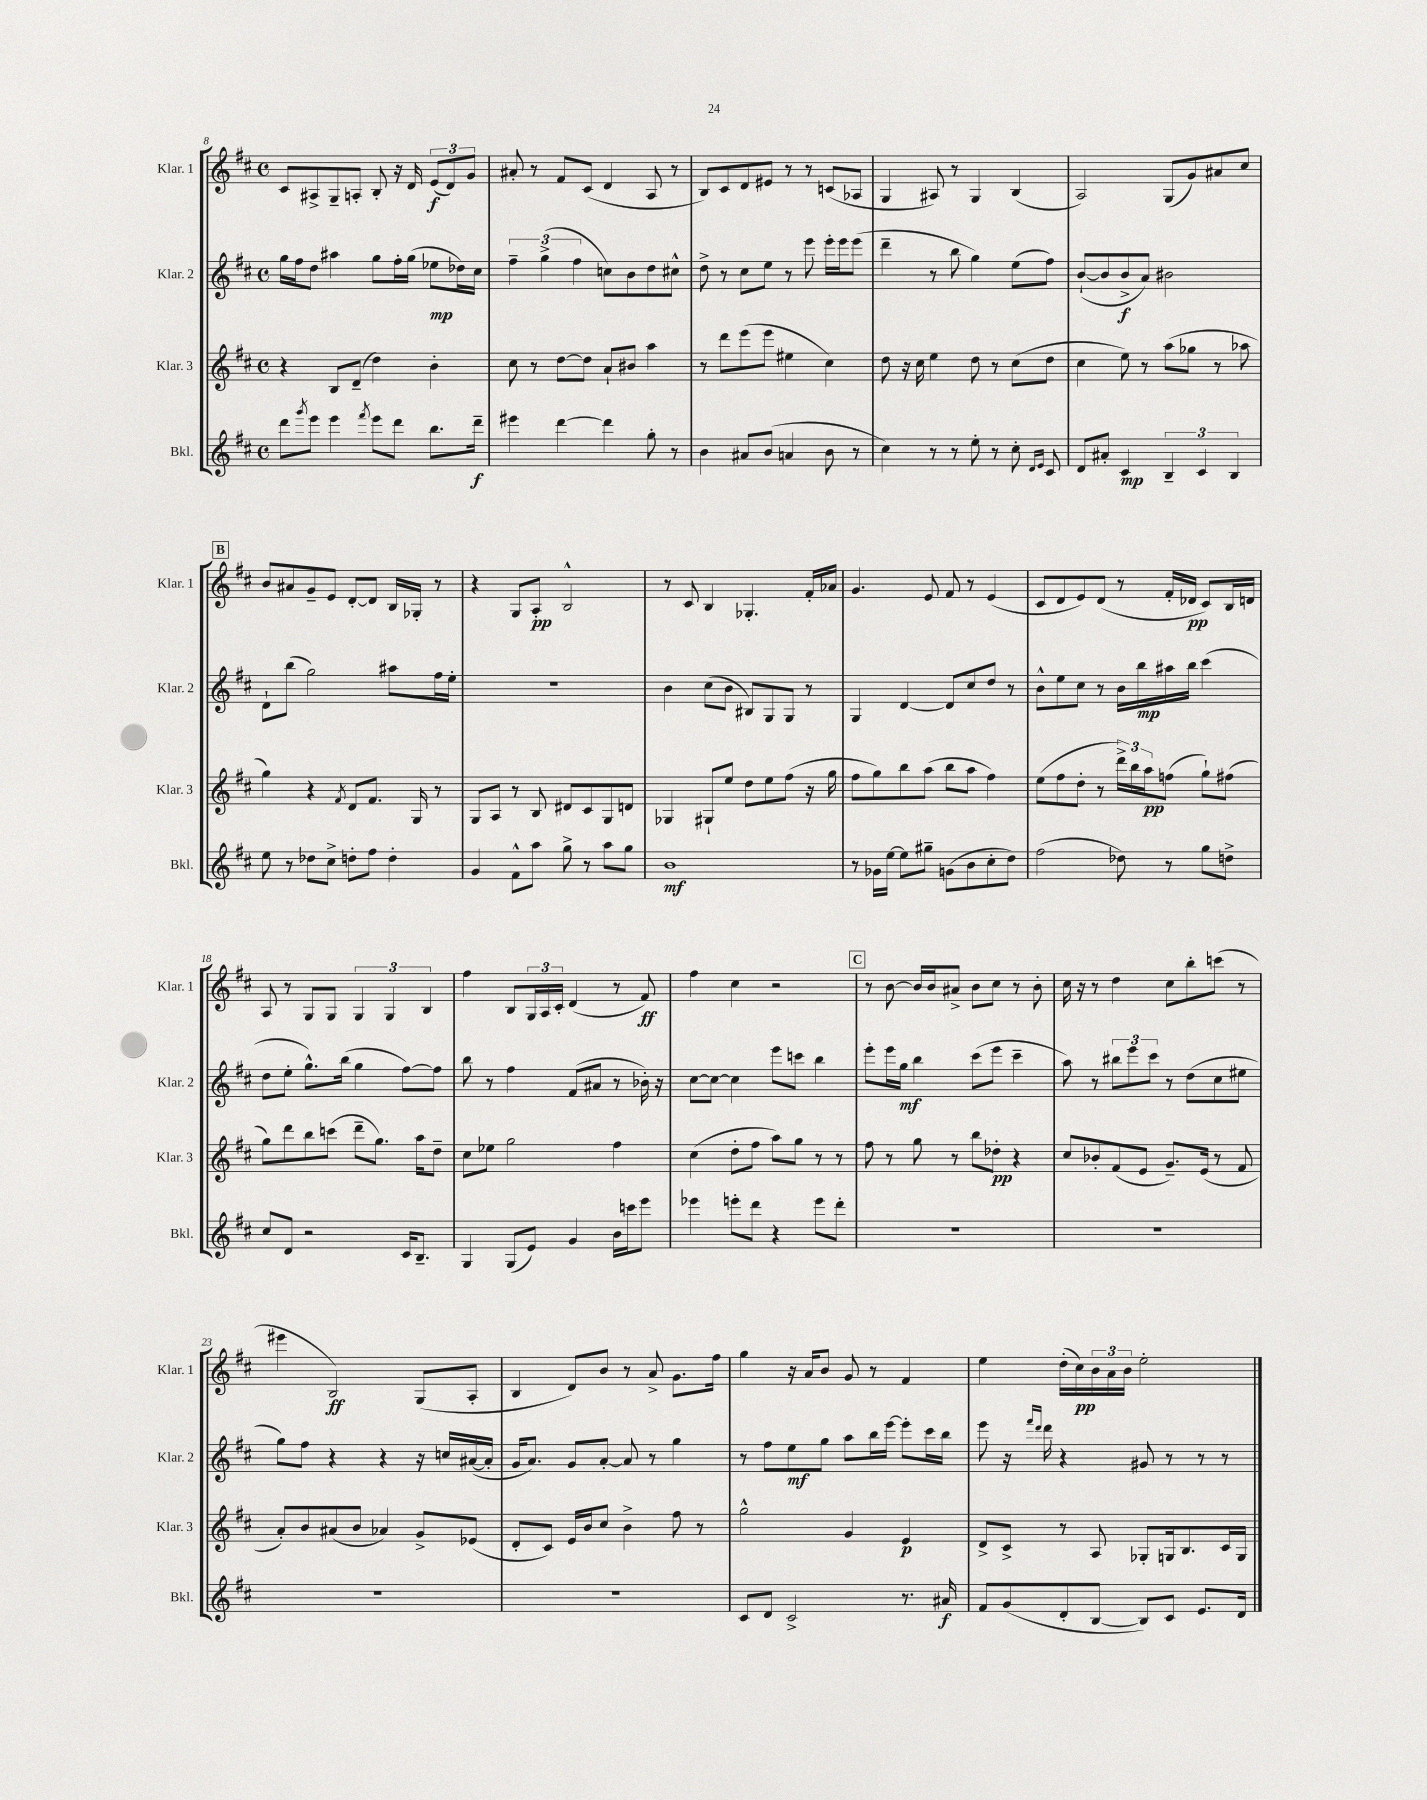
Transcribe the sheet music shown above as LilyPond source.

<<
\new StaffGroup <<
\new Staff = "s0" \with { instrumentName = "Klar. 1" shortInstrumentName = "Klar. 1" } {
    \clef treble \key d \major \defaultTimeSignature \time 4/4
    cis'8 ais8-> g8-- a8-. b8-. r16 d'16 \tuplet 3/2 { e'8\f( d'8) g'8 } |
    ais'8-. r8 fis'8 cis'8( d'4 a8 r8 |
    b8) cis'8 d'8 eis'8 r8 r8 c'8( aes8 |
    g4 ais8) r8 g4 b4( |
    a2) g8( g'8) ais'8 cis''8 |
    \mark \markup { \box "B" } b'8 ais'8 g'8-- e'8 d'8~-. d'8 b16 ges16-. r8 |
    r4 g8 a8-.\pp b2-^ |
    r8 cis'8 b4 ges4.-. fis'16-. aes'16 |
    g'4. e'8 fis'8 r8 e'4( |
    cis'8 d'8 e'8) d'8( r8 fis'16-. des'16\pp cis'8) b16 d'16 |
    a8 r8 g8 g8 \tuplet 3/2 { g4 g4 b4 } |
    fis''4 b8 \tuplet 3/2 { g16 a16 cis'16-. } d'4( r8 fis'8\ff) |
    fis''4 cis''4 r2 |
    \mark \markup { \box "C" } r8 b'8~ b'16 b'16 ais'8-> b'8 cis''8 r8 b'8-. |
    cis''16 r16 r8 d''4 cis''8 b''8-. c'''8( r8 |
    eis'''4 b2\ff) g8( a8-. |
    b4 d'8) b'8 r8 a'8-> g'8. fis''16 |
    g''4 r16 a'16 b'8 g'8 r8 fis'4 |
    e''4 d''16-.( cis''16\pp) \tuplet 3/2 { b'16 a'16 b'16 } e''2-. \bar "|." |
}
\new Staff = "s1" \with { instrumentName = "Klar. 2" shortInstrumentName = "Klar. 2" } {
    \clef treble \key d \major \defaultTimeSignature \time 4/4
    g''16 fis''16 d''8 ais''4 g''8 fis''16-. g''16( ees''8\mp des''16) cis''16 |
    \tuplet 3/2 { fis''4-- g''4->( fis''4 } c''8) b'8 d''8 cis''8-^ |
    d''8-> r8 cis''8 e''8 r8 e'''8 e'''16-. e'''16 e'''8( |
    d'''4-- r8 b''8 g''4) e''8( fis''8) |
    b'8~-!( b'8 b'8->\f a'8) bis'2 |
    \mark \markup { \box "B" } d'8-! b''8( g''2) ais''8 fis''16 e''16-. |
    R1 |
    b'4 cis''8( b'8 bis8) g8 g8 r8 |
    g4 d'4~ d'8 cis''8 d''8 r8 |
    b'8-^ e''8 cis''8 r8 b'16 b''16\mp ais''16 b''16 cis'''4( |
    d''8 e''8-. g''8.-^) b''16( g''4 fis''8~) fis''8 |
    b''8 r8 fis''4 fis'8( ais'8 r8 bes'16-.) r16 |
    cis''8~ cis''8~ cis''4 e'''8 c'''8 b''4 |
    \mark \markup { \box "C" } e'''8-. e'''16 g''16\mf b''4 cis'''8( e'''8 cis'''4-- |
    a''8) r8 \tuplet 3/2 { bis''8 e'''8 cis'''8 } r8 d''8( cis''8 eis''8 |
    g''8) fis''8 r4 r4 r16 c''16 ais'16~( ais'16-. |
    g'16 a'8.) g'8 a'8~-. a'8 r8 g''4 |
    r8 fis''8 e''8\mf g''8 a''8 b''16 e'''16~ e'''8-. cis'''16 b''16 |
    e'''8 r16 \grace { fis'''16 d'''16 } d'''16 r4 gis'8 r8 r8 r8 \bar "|." |
}
\new Staff = "s2" \with { instrumentName = "Klar. 3" shortInstrumentName = "Klar. 3" } {
    \clef treble \key d \major \defaultTimeSignature \time 4/4
    r4 b8 d'8--( d''4) b'4-. |
    cis''8 r8 d''8~ d''8 a'8-! bis'8 a''4 |
    r8 d'''8 e'''8( e'''8 eis''4 cis''4) |
    d''8 r16 cis''16 e''4 d''8 r8 cis''8( d''8 |
    cis''4 e''8) r8 a''8( ges''8 r8 aes''8 |
    \mark \markup { \box "B" } g''4) r4 \acciaccatura { fis'8 } d'8 fis'8. g16 r8 |
    g8 a8 r8 b8 dis'8 cis'8 g8 d'8 |
    ges4 gis8-! e''8 d''8 e''8 fis''8( r16 g''16 |
    fis''8 g''8) b''8 a''8( b''8 a''8 fis''4) |
    e''8( fis''8 d''8-. r8 \tuplet 3/2 { d'''16->) b''16 a''16\pp } f''8( g''8-!) fis''8( |
    g''8) d'''8 b''8 c'''8( d'''8-- g''8.) a''16 d''8-- |
    cis''8 ees''8 g''2 fis''4 |
    cis''4( d''8-. fis''8 a''8) g''8 r8 r8 |
    \mark \markup { \box "C" } fis''8 r8 g''8 r8 b''8 des''8-.\pp r4 |
    cis''8 bes'8-. fis'8( e'8 g'8.--) e'16( r8 fis'8 |
    a'8-.) b'8 ais'8( b'8 aes'4) g'8-> ees'8( |
    d'8-. cis'8) e'16 b'16 cis''8 b'4-> fis''8 r8 |
    g''2-^ g'4 e'4\p |
    d'8-> cis'8-> r8 a8 ges8-. g16 b8. cis'16 g16 \bar "|." |
}
\new Staff = "s3" \with { instrumentName = "Bkl." shortInstrumentName = "Bkl." } {
    \clef treble \key d \major \defaultTimeSignature \time 4/4
    d'''8 \acciaccatura { g'''8 } e'''8 e'''4 \acciaccatura { fis'''8 } e'''8 d'''8 b''8. d'''16--\f |
    eis'''4 d'''4~ d'''4 g''8-. r8 |
    b'4 ais'8 b'8( a'4 b'8 r8 |
    cis''4) r8 r8 e''8-. r8 cis''8-. \grace { d'16 e'16 } cis'8 |
    d'8 ais'8-. cis'4\mp \tuplet 3/2 { b4-- cis'4 b4 } |
    \mark \markup { \box "B" } e''8 r8 des''8 cis''8-> d''8-. fis''8 d''4-. |
    g'4 fis'8-^ a''8 g''8-> r8 a''8 g''8 |
    b'1\mf |
    r8 ges'16 e''16~ e''8 gis''8-- g'8( b'8 cis''8-. d''8) |
    fis''2( des''8) r8 g''8 d''8-> |
    cis''8 d'8 r2 cis'16 b8.-- |
    g4 g8( e'8) g'4 b'16 c'''16 e'''8 |
    ees'''4 e'''8-. d'''8 r4 e'''8 d'''8-. |
    \mark \markup { \box "C" } R1 |
    R1 |
    R1 |
    R1 |
    cis'8 d'8 cis'2-> r8. ais'16\f |
    fis'8 g'8( d'8-. b8~ b8) cis'8 e'8. d'16 \bar "|." |
}
>>
>>
\layout { \context { \Score currentBarNumber = #8 } }
